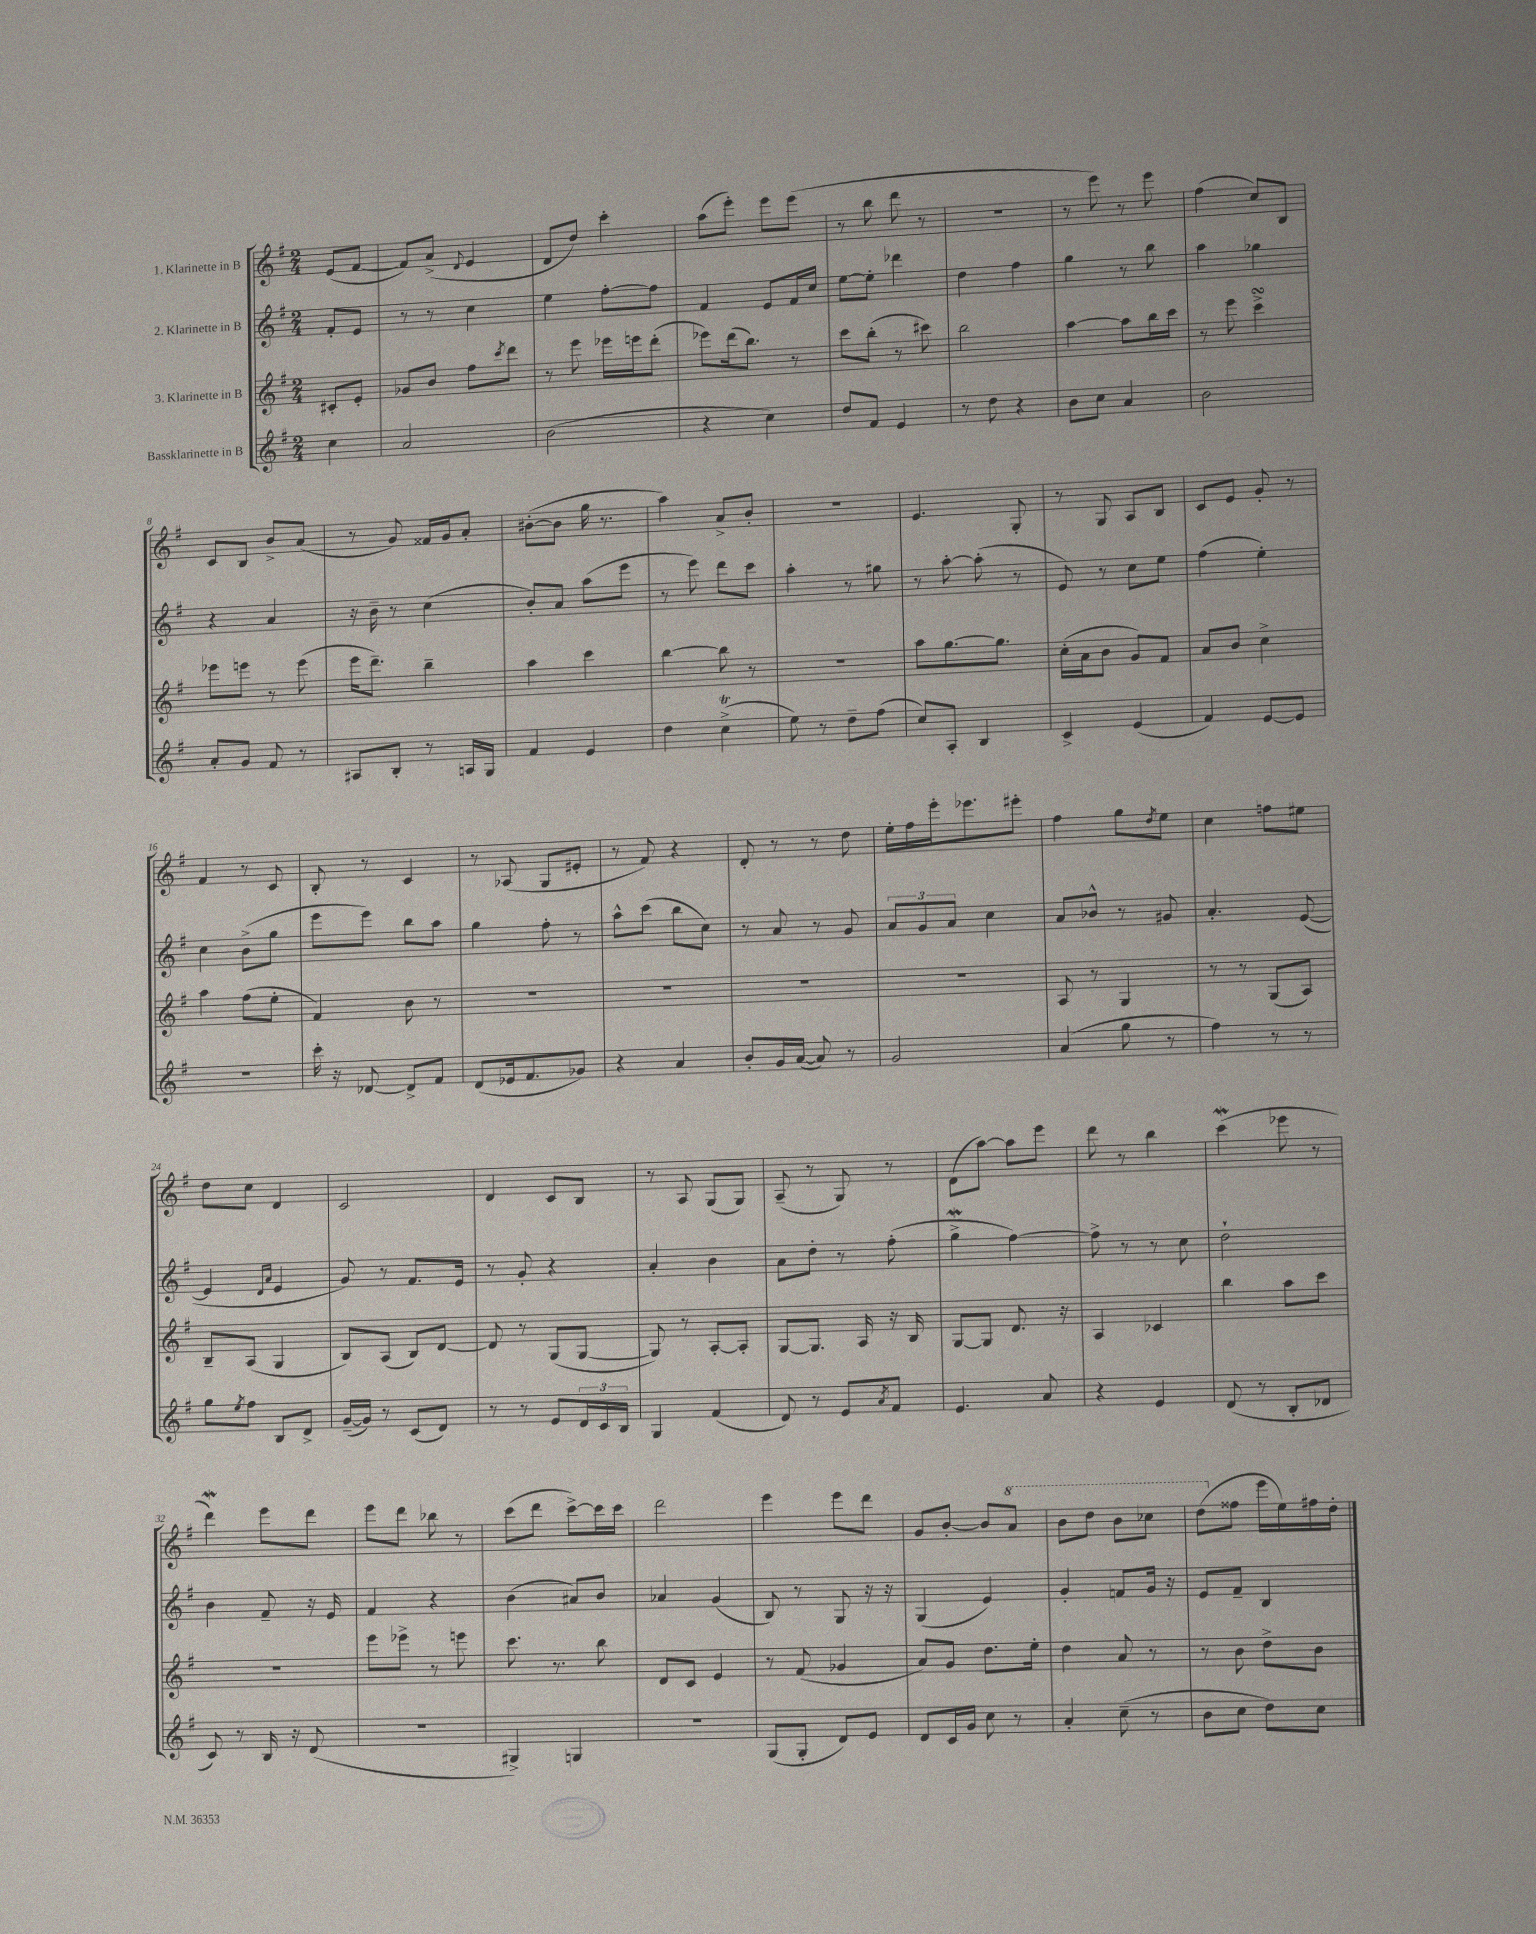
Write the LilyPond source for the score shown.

<<
\new StaffGroup <<
\new Staff = "s0" \with { instrumentName = "1. Klarinette in B" } {
    \clef treble \key g \major \numericTimeSignature \time 2/4 \partial 4
    e'8( fis'8~ |
    fis'8) a'8->( \appoggiatura { d'8 } e'4 |
    d'8 d''8) c'''4-. |
    a''8( e'''8-.) e'''8 e'''8( |
    r8 b''8 d'''8 r8 |
    R2 |
    r8 e'''8) r8 e'''8 |
    fis''4( c''8) b8 |
    c'8 b8 b'8-> a'8( |
    r8 g'8) fisis'16 g'16 a'8-. |
    bis'8~-.( bis'8 g''16 r8. |
    a''4) a'8-> b'8-. |
    r2 |
    e'4. g8-. |
    r8 g8 a8 b8 |
    c'8 e'8 g'8-. r8 |
    fis'4 r8 c'8 |
    b8-. r8 c'4 |
    r8 aes8( g8 eis'8-. |
    r8 fis'8) r4 |
    d'8-. r8 r8 d''8 |
    e''16-. fis''16 e'''16-. ees'''8. eis'''8-. |
    fis''4 g''8 \acciaccatura { d''8 } e''8 |
    c''4 f''8 eis''8 |
    d''8 c''8 d'4 |
    c'2 |
    d'4 c'8 b8 |
    r8 a8 g8( g8) |
    a8--( r8 g8) r8 |
    d'8( a''8~) a''8 e'''8 |
    d'''8 r8 b''4 |
    c'''4\mordent( ees'''8 r8 |
    d'''4\mordent) e'''8 d'''8 |
    e'''8 d'''8 bes''8 r8 |
    c'''8( d'''8 c'''8~->) c'''16 c'''16 |
    d'''2 |
    e'''4 e'''8 d'''8 |
    g'8 b'8~-. b'8 \ottava #1 a''8 |
    b''8 d'''8 b''8 ces'''8 |
    d'''8( \ottava #0 fisis''8 e'''16 e''16) fis''16 d''16-. \bar "|." |
}
\new Staff = "s1" \with { instrumentName = "2. Klarinette in B" } {
    \clef treble \key g \major \numericTimeSignature \time 2/4 \partial 4
    fis'8-. e'8 |
    r8 r8 c''4 |
    e''4 fis''8~-. fis''8 |
    fis'4 e'8 fis'16 c''16 |
    e''8~ e''8-. des'''4 |
    d''4 fis''4 |
    g''4 r8 b''8 |
    a''4 ges''4 |
    r4 a'4 |
    r16 b'16-- r8 c''4( |
    b'8-.) a'8 a''8( e'''8 |
    r8 e'''8) d'''8 c'''8 |
    a''4-. r8 gis''8 |
    r8 a''8~-. a''8-.( r8 |
    e'8) r8 c''8 e''8 |
    fis''4( e''4-.) |
    c''4 b'8->( g''8 |
    e'''8 e'''8) b''8 a''8 |
    g''4 fis''8-. r8 |
    a''8-^ c'''8( b''8 c''8) |
    r8 a'8 r8 g'8 |
    \tuplet 3/2 { a'8 g'8 a'8 } c''4 |
    a'8 bes'8-^ r8 gis'8 |
    a'4.-. e'8~( |
    e'4 \grace { d'16 a'16 } e'4 |
    g'8) r8 fis'8. e'16 |
    r8 g'8-. r4 |
    a'4-. b'4 |
    a'8 d''8-. r8 fis''8-.( |
    g''4->\mordent fis''4~) |
    fis''8-> r8 r8 c''8 |
    d''2-! |
    b'4 fis'8-- r16 e'16 |
    fis'4 r4 |
    b'4( ais'8) b'8 |
    aes'4 g'4( |
    b8) r8 g8 r16 r16 |
    g4( e'4) |
    g'4-. f'8 g'16 r16 |
    e'8 fis'8-- b4 \bar "|." |
}
\new Staff = "s2" \with { instrumentName = "3. Klarinette in B" } {
    \clef treble \key g \major \numericTimeSignature \time 2/4 \partial 4
    cis'8-. e'8-. |
    ges'8 b'8 fis''8 \acciaccatura { c'''8 } d'''8 |
    r8 e'''8 ees'''16 e'''16 d'''8-.( |
    ees'''8) d'''16( b''8.) r8 |
    c'''8 b''8-.( r8 cis'''8) |
    b''2 |
    a''4~ a''8 b''16 c'''16 |
    r8 e'''8 c'''4->\turn |
    ees'''8 e'''8 r8 e'''8( |
    e'''16 d'''8.--) b''4-- |
    a''4 c'''4 |
    b''4~ b''8 r8 |
    R2 |
    a''8 g''8.~ g''8. |
    c''16-.( a'16 b'8 g'8) fis'8 |
    a'8 b'8 c''4-> |
    a''4 fis''8( e''8-. |
    fis'4) b'8 r8 |
    R2 |
    R2 |
    R2 |
    R2 |
    a8 r8 g4 |
    r8 r8 g8( a8) |
    b8-- a8( g4 |
    b8) a8( b8) d'8~ |
    d'8 r8 g8( g8~ |
    g8) r8 a8~-. a8-. |
    g8~ g8. a16 r16 b16 |
    g8~ g8 d'8. r16 |
    a4 ces'4 |
    b''4 a''8 c'''8 |
    r2 |
    e'''8 ees'''8-> r8 e'''8 |
    c'''8. r8. b''8 |
    d'8 c'8 e'4 |
    r8 fis'8( ges'4 |
    a'8) g'8 d''8. e''16-. |
    d''4 a'8 r8 |
    r8 b'8 d''8-> b'8 \bar "|." |
}
\new Staff = "s3" \with { instrumentName = "Bassklarinette in B" } {
    \clef treble \key g \major \numericTimeSignature \time 2/4 \partial 4
    c''4 |
    a'2 |
    b'2( |
    r4 c''4) |
    d''8 fis'8 e'4 |
    r8 d''8 r4 |
    b'8 c''8 a'4 |
    b'2 |
    a'8-. g'8 fis'8 r8 |
    ais8 b8-. r8 a16 g16 |
    fis'4 e'4 |
    d''4 c''4->\trill( |
    e''8) r8 d''8-- fis''8( |
    c''8) a8-. b4 |
    c'4-> e'4( |
    fis'4) e'8~ e'8 |
    r2 |
    c'''16-. r16 des'8~ des'8-> fis'8 |
    d'8( ees'16 fis'8. ges'8) |
    r4 a'4 |
    b'8-. g'16 a'16~( a'8) r8 |
    g'2 |
    a'4( g''8 r8 |
    fis''4) r8 r8 |
    g''8 \acciaccatura { e''8 } fis''8 b8 d'8-> |
    g'16~--( g'16) r8 c'8( d'8) |
    r8 r8 e'8 \tuplet 3/2 { d'16 c'16 b16 } |
    g4 fis'4( |
    d'8) r8 e'8 \acciaccatura { a'8 } fis'8 |
    e'4. a'8 |
    r4 e'4 |
    d'8( r8 b8-. des'8 |
    c'8) r8 b16 r16 d'8( |
    r2 |
    gis4->) g4 |
    r2 |
    g8( g8-. d'8) e'8 |
    d'8 c'16 g'16 c''8 r8 |
    a'4-. c''8--( r8 |
    b'8 c''8 d''8) c''8 \bar "|." |
}
>>
>>
